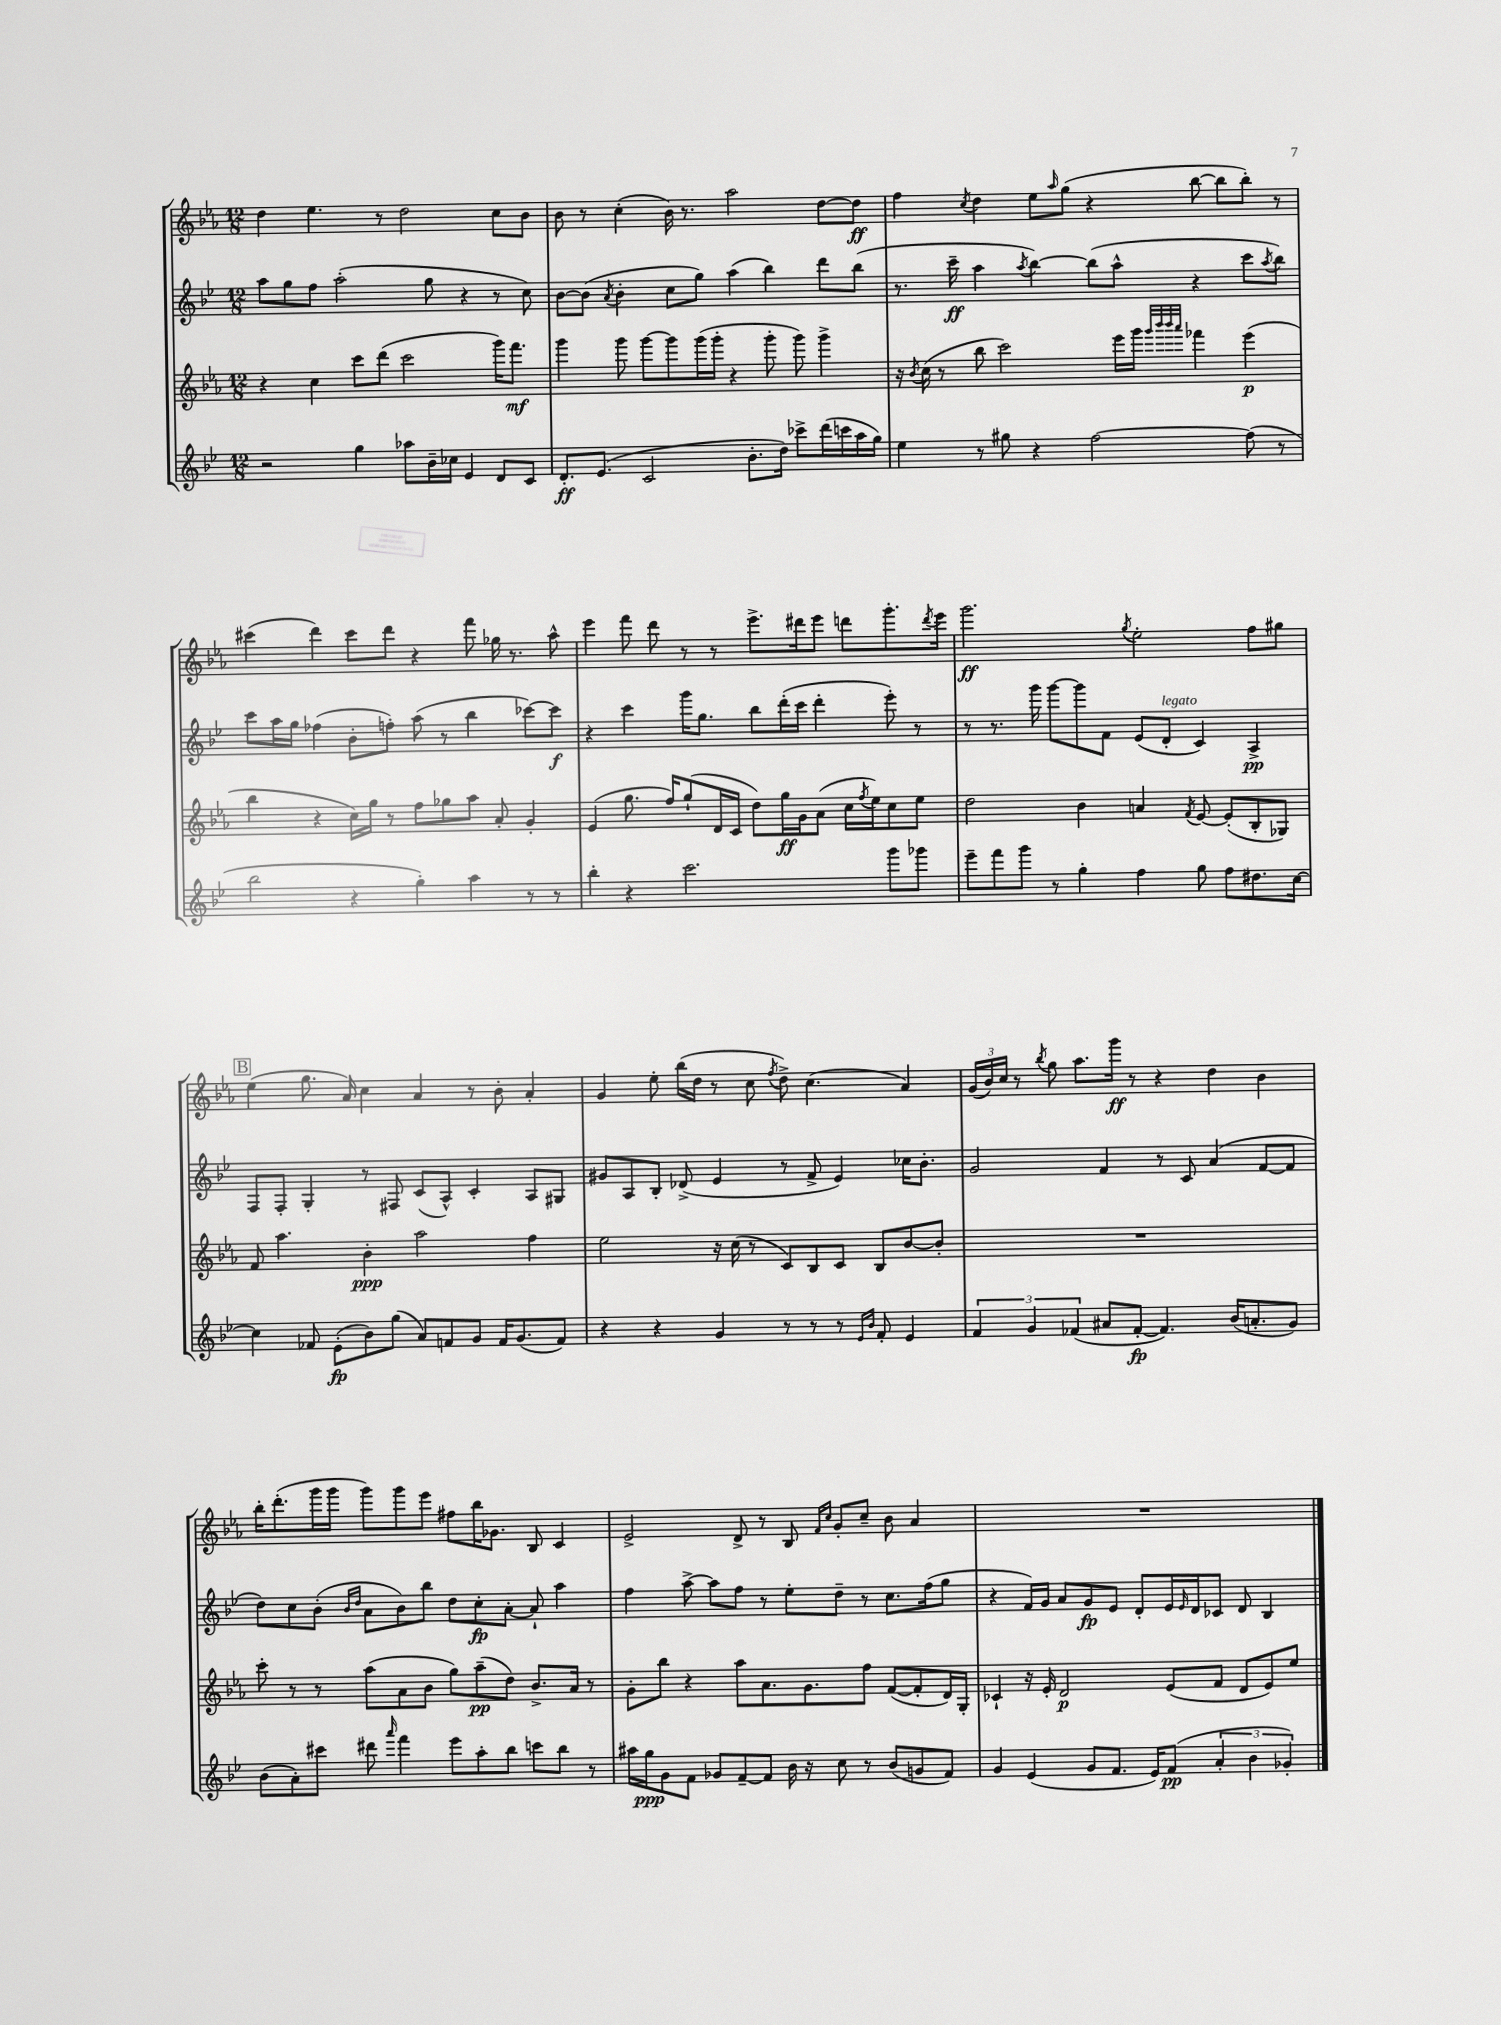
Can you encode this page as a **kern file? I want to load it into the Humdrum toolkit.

**kern	**dynam	**kern	**dynam	**kern	**dynam	**kern	**dynam
*part4	*part4	*part3	*part3	*part2	*part2	*part1	*part1
*staff4	*staff4	*staff3	*staff3	*staff2	*staff2	*staff1	*staff1
*clefG2	*	*clefG2	*	*clefG2	*	*clefG2	*
*k[b-e-]	*	*k[b-e-a-]	*	*k[b-e-]	*	*k[b-e-a-]	*
*M12/8	*	*M12/8	*	*M12/8	*	*M12/8	*
=105	=105	=105	=105	=105	=105	=105	=105
2r	.	4r	.	8aa\L	.	4dd\	.
.	.	.	.	8gg\	.	.	.
.	.	4cc\	.	8ff\J	.	4.ee-\	.
.	.	.	.	(2aa'\	.	.	.
4gg\	.	8ccc\L	.	.	.	.	.
.	.	(8ddd\J	.	.	.	8r	.
8aa-X\L	.	2ccc\	.	.	.	2dd\	.
16b-~\L	.	.	.	8gg\	.	.	.
16cc-X\JJ	.	.	.	.	.	.	.
4e-/	.	.	.	4r	.	.	.
8d/L	.	16ggg\KL)	.	8r	.	8cc\L	.
.	.	8.fff\J	mf	.	.	.	.
8c/J	.	.	.	8cc\)	.	8b-\J	.
=106	=106	=106	=106	=106	=106	=106	=106
8.d'/L	ff	4ggg\	.	[8b-\L	.	8b-\	.
.	.	.	.	(8b-\J]	.	8r	.
(8.e-/J	.	.	.	.	.	.	.
.	.	.	.	8qa/	.	.	.
.	.	8ggg\	.	4b-'\	.	(4cc'\	.
2c/	.	[8ggg\L	.	.	.	.	.
.	.	8ggg\]	.	8cc\L	.	16b-\)	.
.	.	.	.	.	.	8.r	.
.	.	(16ggg\L	.	8gg\J)	.	.	.
.	.	16ggg'\JJ	.	.	.	.	.
.	.	4r	.	(4aa\	.	2aa-\	.
8.b-'\L	.	.	.	.	.	.	.
.	.	8ggg'\	.	4bb-\)	.	.	.
16dd\Jk)	.	.	.	.	.	.	.
8ccc-X^\L	.	8ggg\)	.	.	.	.	.
(16ddd\L	.	4ggg^\	.	8ddd\L	.	[8dd\L	.
16cccn\	.	.	.	.	.	.	.
16aa\	.	.	.	(8bb-\J	.	8dd\J]	ff
16gg\JJ)	.	.	.	.	.	.	.
=107	=107	=107	=107	=107	=107	=107	=107
4ee-\	.	16r	.	8.r	.	4ff\	.
.	.	8qb-/	.	.	.	.	.
.	.	(16cc\	.	.	.	.	.
.	.	8r	.	.	.	.	.
.	.	.	.	16ccc~\	ff	.	.
.	.	.	.	.	.	8qcc/	.
8r	.	8bb-\	.	4aa\	.	4dd\	.
8gg#X\	.	2ccc\)	.	.	.	.	.
.	.	.	.	8qaa/	.	.	.
4r	.	.	.	[4bb-\)	.	8ee-\L	.
.	.	.	.	.	.	16qqaa-/	.
.	.	.	.	.	.	(8gg\J	.
[2ff\	.	.	.	(8bb-\L]	.	4r	.
.	.	16eee-\LL	.	8aa^^\J	.	.	.
.	.	16ggg\JJ	.	.	.	.	.
.	.	32qqggg/LLL	.	.	.	.	.
.	.	32qqbbb-/	.	.	.	.	.
.	.	32qqbbb-/	.	.	.	.	.
.	.	32qqaaa-/JJJ	.	.	.	.	.
.	.	4fff-X\	.	4r	.	[8bb-\	.
.	.	.	.	.	.	8bb-\L]	.
(8ff\]	.	(4eee-\	p	8ccc\L	.	8bb-'\J)	.
.	.	.	.	8qaa/	.	.	.
8r	.	.	.	8bb-\J)	.	8r	.
!!LO:LB:g=z
=108	=108	=108	=108	=108	=108	=108	=108
2bb-\	.	4bb-\	.	8ccc\L	.	(4ccc#X\	.
.	.	.	.	16aa\L	.	.	.
.	.	.	.	16gg\JJ	.	.	.
.	.	4r	.	(4ff-X\	.	4ddd\)	.
4r	.	16cc\LL)	.	8b-'\L	.	8ccc#\L	.
.	.	16gg\JJ	.	.	.	.	.
.	.	8r	.	8ffn'\J)	.	8ddd\J	.
4gg'\)	.	8ff\L	.	(8aa\	.	4r	.
.	.	8gg-X\	.	8r	.	.	.
4aa\	.	8aa-\J	.	4bb-\	.	8fff\	.
.	.	8a-'/	.	.	.	16gg-X\	.
.	.	.	.	.	.	8.r	.
8r	.	4g'/	.	[8ccc-X\L)	.	.	.
8r	.	.	.	8ccc-\J]	f	8aa-^^\	.
=109	=109	=109	=109	=109	=109	=109	=109
4bb-'\	.	(4e-/	.	4r	.	4eee-\	.
4r	.	8.gg\	.	4ccc\	.	8fff\	.
.	.	.	.	.	.	8ddd\	.
.	.	16ff/KL)	.	.	.	.	.
2.ccc\	.	(8gg`/	.	16ggg\KL	.	8r	.
.	.	.	.	8.gg\J	.	.	.
.	.	16d/L	.	.	.	8r	.
.	.	16c/JJ	.	.	.	.	.
.	.	8dd\L)	.	8bb-\L	.	8.eee-^\L	.
.	.	16gg\L	ff	(16ddd'\L	.	.	.
.	.	16g\J	.	16ccc\JJ	.	16ddd#X\k	.
.	.	(8a-\J	.	4ddd'\	.	8eee-\J	.
.	.	16cc\LL	.	.	.	8dddn\L	.
.	.	8qff/	.	.	.	.	.
.	.	16ee-\J)	.	.	.	.	.
8ggg\L	.	8cc\	.	8eee-'\)	.	8.ggg'\	.
8ggg-X\J	.	8ee-\J	.	8r	.	.	.
.	.	.	.	.	.	8qddd/	.
.	.	.	.	.	.	16eee-\Jk	.
=110	=110	=110	=110	=110	=110	=110	=110
8eee-~\L	.	2dd\	.	8r	.	2.ggg\	ff
8fff\	.	.	.	8.r	.	.	.
8ggg\J	.	.	.	.	.	.	.
.	.	.	.	16ggg\	.	.	.
8r	.	.	.	[8ggg\L	.	.	.
4gg'\	.	4b-\	.	8ggg\]	.	.	.
.	.	.	.	8f\J	.	.	.
.	.	.	.	.	.	8qgg/	.
4ff\	.	4an/	.	(8e-/L	.	2ee-'\	.
!	!	!	!	!LO:TX:a:i:t=legato	!	!	!
.	.	.	.	8d'/J	.	.	.
.	.	8qf/	.	.	.	.	.
8gg\	.	[8e-/	.	4c/)	.	.	.
8ff\L	.	(8e-'/L]	.	.	.	.	.
8.dd#X\	.	8B-'/	.	4A^/	pp	8ff\L	.
.	.	8G-X/J)	.	.	.	8gg#X\J	.
[16cc\Jk	.	.	.	.	.	.	.
!!LO:LB:g=z
!!LO:REH:place=s1:t=B
=111	=111	=111	=111	=111	=111	=111	=111
4cc\]	.	8f/	.	8F/L	.	(4ee-\	.
.	.	4.aa-\	.	8F'/J	.	.	.
8f-X/	.	.	.	4G'/	.	8.gg\	.
(8e-'\L	fp	.	.	.	.	.	.
.	.	.	.	.	.	16a-/)	.
8b-\)	.	4b-'\	ppp	8r	.	4cc\	.
(8gg\J	.	.	.	8F#X/	.	.	.
8a/L)	.	2aa-\	.	(8c/L	.	4a-/	.
8fn/	.	.	.	8A^^/J)	.	.	.
8g/J	.	.	.	4c'/	.	8r	.
16f/KL	.	.	.	.	.	8b-'\	.
(8.g/	.	.	.	.	.	.	.
.	.	4ff\	.	8A/L	.	4a-'/	.
8f/J)	.	.	.	8G#X/J	.	.	.
=112	=112	=112	=112	=112	=112	=112	=112
4r	.	2ee-\	.	8g#X/L	.	4g/	.
.	.	.	.	8A/	.	.	.
4r	.	.	.	8B-'/J	.	8ee-'\	.
.	.	.	.	(8d-X^/	.	(16bb-\LL	.
.	.	.	.	.	.	16dd\JJ	.
4g/	.	16r	.	4e-/	.	8r	.
.	.	(16cc\	.	.	.	.	.
.	.	8r	.	.	.	8cc\	.
.	.	.	.	.	.	8qff/	.
8r	.	8c/L)	.	8r	.	8dd^\)	.
8r	.	8B-/	.	8f^/	.	(4.cc\	.
8r	.	8c/J	.	4e-/)	.	.	.
16qqe-/LL	.	.	.	.	.	.	.
16qqb-/JJ	.	.	.	.	.	.	.
8f'/	.	8B-/L	.	.	.	.	.
4e-/	.	[8b-/	.	16cc-X\KL	.	4a-/)	.
.	.	.	.	8.b-'\J	.	.	.
.	.	8b-'/J]	.	.	.	.	.
=113	=113	=113	=113	=113	=113	=113	=113
6f/	.	1.r	.	2g/	.	(24g/LL	.
.	.	.	.	.	.	24b-/)	.
.	.	.	.	.	.	24cc/JJ	.
.	.	.	.	.	.	8r	.
6g/	.	.	.	.	.	.	.
.	.	.	.	.	.	8qbb-/	.
.	.	.	.	.	.	8gg\	.
(6f-X/	.	.	.	.	.	.	.
.	.	.	.	.	.	8.aa-\L	.
8a#X/L	.	.	.	4f/	.	.	.
.	.	.	.	.	.	16ggg\Jk	ff
[8f-'/J	fp	.	.	.	.	8r	.
4.f-/])	.	.	.	8r	.	4r	.
.	.	.	.	8c/	.	.	.
.	.	.	.	(4a/	.	4dd\	.
(16b-/KL	.	.	.	.	.	.	.
8.an'/	.	.	.	.	.	.	.
.	.	.	.	[8f/L	.	4b-\	.
8g/J)	.	.	.	8f/J]	.	.	.
!!LO:LB:g=z
=114	=114	=114	=114	=114	=114	=114	=114
(8b-\L	.	8ccc'\	.	8dd\L)	.	16bb-'\KL	.
.	.	.	.	.	.	(8.ddd'\	.
8a'\)	.	8r	.	8cc\	.	.	.
8ccc#X\J	.	8r	.	(8b-'\J	.	16ggg\L	.
.	.	.	.	.	.	16ggg\JJ	.
.	.	.	.	16qqb-/LL	.	.	.
.	.	.	.	16qqdd/JJ	.	.	.
8ddd#X\	.	(8aa-\L	.	8a\L	.	8ggg\L)	.
16qqaaa/	.	.	.	.	.	.	.
4fff\	.	8a-\	.	8b-\)	.	8ggg\	.
.	.	8b-\J	.	8bb-\J	.	8eee-\J	.
8eee-\L	.	8gg\L)	.	8dd\L	.	8ff#X\L	.
8aa'\	.	(8aa-~\	pp	8cc'\	fp	16bb-\K	.
.	.	.	.	.	.	8.g-X\J	.
8bb-\J	.	8dd\J)	.	[8a'\J	.	.	.
8cccn\L	.	8.b-^/L	.	8a`/]	.	8B-/	.
8bb-\J	.	.	.	4aa\	.	4c/	.
.	.	16a-/Jk	.	.	.	.	.
8r	.	8r	.	.	.	.	.
=115	=115	=115	=115	=115	=115	=115	=115
16aa#X\LL	.	8g'\L	.	4ff\	.	2e-^/	.
16gg\J	ppp	.	.	.	.	.	.
8g\	.	8bb-\J	.	.	.	.	.
8f\J	.	4r	.	[8aa^\	.	.	.
8g-X/L	.	.	.	8aa\L]	.	.	.
[8f~/	.	8aa-\L	.	8ff\J	.	8d^/	.
8f/J]	.	8.a-\	.	8r	.	8r	.
16b-\	.	.	.	8ee-'\L	.	8B-/	.
16r	.	8.g\	.	.	.	.	.
.	.	.	.	.	.	16qqf/LL	.
.	.	.	.	.	.	16qqcc/JJ	.
8cc\	.	.	.	8dd~\J	.	8g'/L	.
8r	.	8ff\J	.	8r	.	8cc~/J	.
(8b-/L	.	([8f/L	.	8.cc\L	.	8b-\	.
8gn/	.	8f'/]	.	.	.	4a-/	.
.	.	.	.	(16ff\k	.	.	.
8f/J)	.	16d/L)	.	8gg\J	.	.	.
.	.	16G'/JJ	.	.	.	.	.
=116	=116	=116	=116	=116	=116	=116	=116
4g/	.	4c-X`/	.	4r	.	1.r	.
(4e-/	.	16r	.	16f/LL)	.	.	.
.	.	16e-'/	.	16g/JJ	.	.	.
.	.	2d/	p	8a/L	.	.	.
8g/L	.	.	.	8g/	fp	.	.
8.f/J	.	.	.	8e-/J	.	.	.
.	.	.	.	8d'/L	.	.	.
16e-/KL)	.	.	.	.	.	.	.
(8f/J	pp	(8e-/L	.	16e-/L	.	.	.
.	.	.	.	16qqe-/	.	.	.
.	.	.	.	16d/J	.	.	.
6a'/	.	8f/J	.	8c-X/J	.	.	.
.	.	8d/L	.	8d/	.	.	.
6b-\	.	.	.	.	.	.	.
.	.	8e-/)	.	4B-/	.	.	.
6g-X'/)	.	.	.	.	.	.	.
.	.	8ee-/J	.	.	.	.	.
==	==	==	==	==	==	==	==
*-	*-	*-	*-	*-	*-	*-	*-
